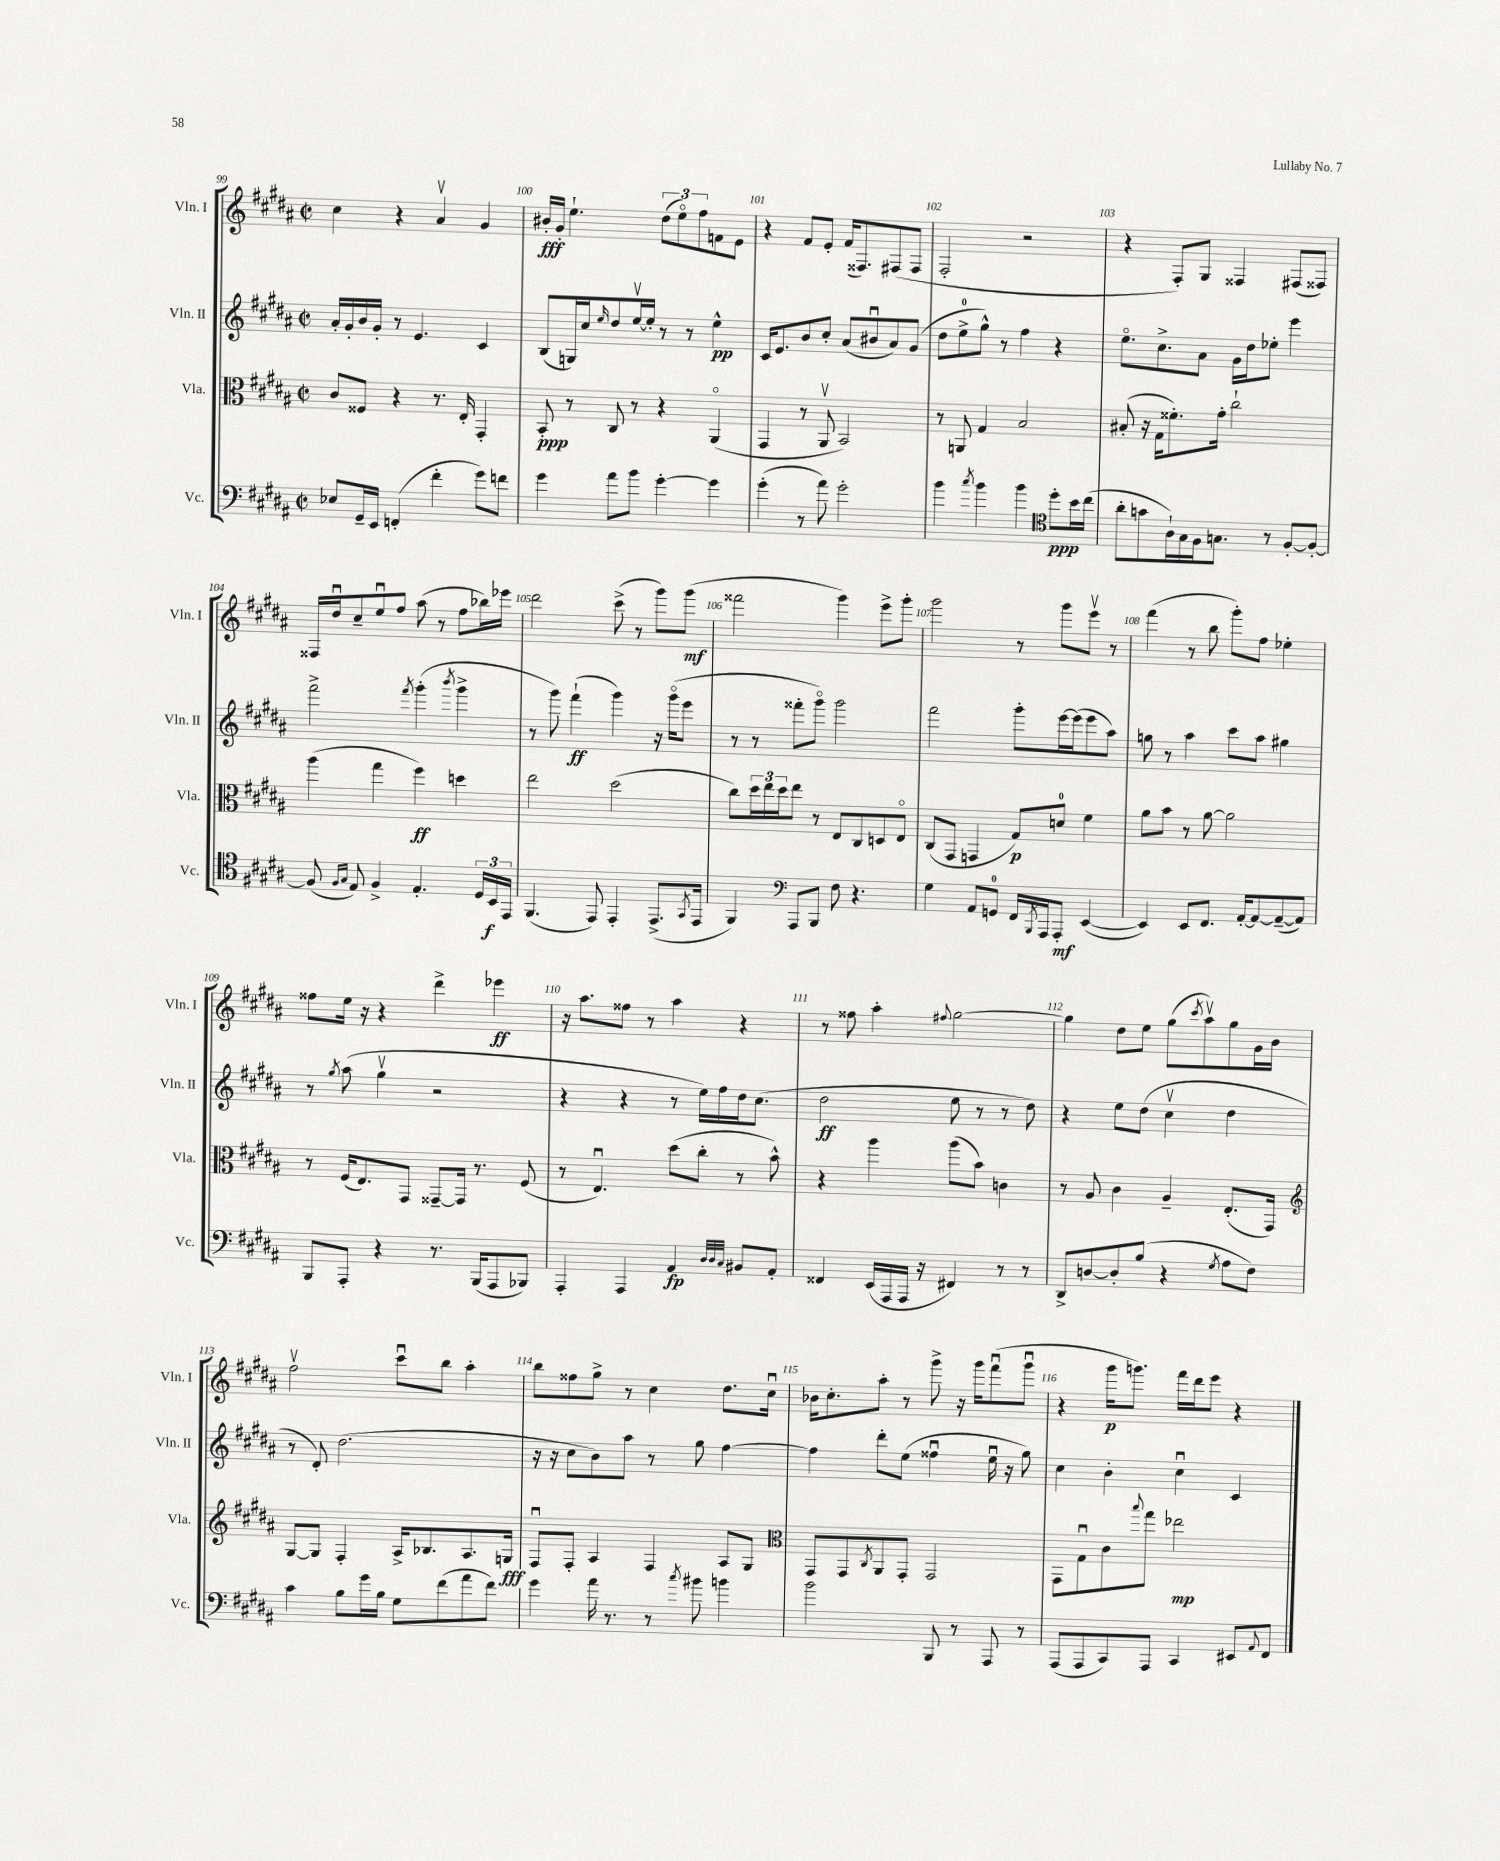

**kern	**kern	**kern	**kern
*staff4	*staff3	*staff2	*staff1
*clefF4	*clefC3	*clefG2	*clefG2
*k[f#c#g#d#a#]	*k[f#c#g#d#a#]	*k[f#c#g#d#a#]	*k[f#c#g#d#a#]
*M2/2	*M2/2	*M2/2	*M2/2
*met(c|)	*met(c|)	*met(c|)	*met(c|)
8E-/L	8c#/L	16a#'/LL	4cc#\
.	.	16g#'/	.
16GG#~/L	8F##/J	16b/	.
16EE/JJ	.	16g#'/JJ	.
(4FF'/	4r	8r	4r
.	.	4.e/	.
4f#'\	8.r	.	4a#v/
.	16E'/	.	.
8g#\L)	4GG#'/	4c#/	4g#/
8f\J	.	.	.
=	=	=	=
4g#\	8BB'/	(8B/L	16b#'/LL
.	.	.	16g#'/JJ
.	8r	16G/L)	4.ee`\
.	.	16cc#/J	.
.	.	16qqee/	.
8a#\L	8C#/	8dd#/	.
8b\J	8r	[16eev/L	.
.	.	16ee'/]JJ	.
[4g#'\	4r	8r	(12dd#\L
.	.	.	12eeo\)
.	.	8r	.
.	.	.	12ff#\
4g#\]	(4AA#o/	4ee^^\	8f\
.	.	.	8e\J
=	=	=	=
(4g#'\	4GG#/	16c#/LK	4r
.	.	8.e/	.
8r	8r	8b/	8f#/L
8a#\)	8AA#v/	8cc#'/J	8e'/J
2g#'\	2BB/)	(8a#/L	(16f#/LK
.	.	.	8.F##/)
.	.	8b#u/	.
.	.	8a#/)	(8F#/
.	.	(8g#/J	8F#/J
=	=	=	=
4b\	8r	8dd#\L	2F#'/
.	8AA/	8ee^\	.
8qcc#/	.	.	.
4b\	4G#/	8gg#^^\J)	.
.	.	8r	.
4b\	2B/	4ff#\	2r
*clefC4	*	*	*
8dd#'\L	.	4r	.
16b\L	.	.	.
(16cc#\JJ	.	.	.
=	=	=	=
8a#'\L	(8B#'/	8.eeo\L	4r
8g\	16r	.	.
.	16G#\LK	8.cc#^\	.
16A#`\L)	8.f##'\)	.	8F#'/L)
16G#\	.	.	.
16F#\J	.	8a#\J	8G#/J
8.G\J	16g#'\Jk	.	.
.	2cc#`\	16g#\LL	4F##/
.	.	16dd#\J	.
8r	.	8ee-'\J	.
[8F#'/L	.	4eee\	(8F#/L
8F#'/_J	.	.	8F##/J)
=	=	=	=
(8F#/]	(4aa#\	2fff#^\	16F##/LL
.	.	.	16dd#u/J
16qqF#/LL	.	.	.
16qqG#/JJ	.	.	.
8E/)	.	.	8cc#~/
4F#^/	4gg#\	.	8eeu/
.	.	.	8ff#/J
.	.	8qfff#/	.
4.E'/	4ff#\)	(4ggg#'\	(8aa#\
.	.	.	8r
.	.	8qbbb/	.
.	4dd\	4ggg#^\	8ff#\L
24D#/LL	.	.	16bb-\L)
24BB/	.	.	.
.	.	.	16eee-\JJ
24EE/JJ	.	.	.
=	=	=	=
(4.FF#/	2ee\	8r	2ddd#\
.	.	8ggg#\)	.
.	.	(4fff#`\	.
8EE/)	.	.	.
4EE'/	(2dd#\	4ggg#\)	(8ccc#^\
.	.	.	8r
(8.EE^/L	.	16r	8ggg#\L)
.	.	(16ggg#o\LK	.
.	.	8eee\J	(8ggg#\J
8qGG#/	.	.	.
16EE/Jk	.	.	.
=	=	=	=
4FF#/)	8cc#\L)	8r	2fff##\
.	24dd#\L	8r	.
.	24ee\	.	.
.	24dd#\J	.	.
*clefF4	*	*	*
8AAA#/L	8ee\J	8fff##'\L	.
8BBB/J	8r	8ggg#o\J)	.
8F#\	8E/L	2ggg#\	4ggg#\)
4.r	8C#/	.	.
.	8D/	.	8eee^\L
.	8Eo/J	.	8ggg#'\J
=	=	=	=
4G#\	(8C#/L	2fff#\	2ggg#\
.	8GG#/J	.	.
8AA#/L	4GG/	.	.
8GG/J	.	.	.
16FF#/LL	8G#/L)	8ggg#'\L	8r
8qBBB/	.	.	.
16AAA#/J	.	.	.
8AAA#'/J	8d/J	[16eee\L	8ggg#\L
.	.	(16eee\]J	.
([4EE/	4f#\	8eee\	8eeev\J
.	.	8aa#\J)	8r
=	=	=	=
4EE/])	8a#\L	8gg\	(4fff#\
.	8b\J	8r	.
8EE/L	8r	4aa#\	8r
8.FF#/J	[8a#\	.	8bb\
.	2a#\]	8ccc#\L	8ggg#'\L)
[16AA#'/LK	.	.	.
8AA#/_	.	8aa#\J	8ff#\J
(8AA#~/_	.	4gg#\	4ee-'\
8AA#/]J)	.	.	.
=	=	=	=
8BBB/L	8r	8r	8ff##\L
.	.	8qgg#/	.
8AAA#'/J	(16F#/LK	(8aa#\	16ee\Jk
.	8.E/)	.	16r
4r	.	4gg#v\	4r
.	8GG#/J	.	.
8.r	[8GG##~/L	2r	4ddd#^\
.	16GG##/]Jk	.	.
(16BBB/LK	8.r	.	.
8AAA#/	.	.	4eee-\
8BBB-/J)	(8F#/	.	.
=	=	=	=
4AAA#'/	8r	4r	16r
.	.	.	8.aa#\L
.	4.Eu/)	.	.
4AAA#/	.	4r	8ff##\J
.	.	.	8r
4AA#/	(8dd#\L	8r	4aa#\
.	8cc#'\J	16ee\LL)	.
.	.	16ff#\	.
32qqD#/LLL	.	.	.
32qqD#/	.	.	.
32qqC#/JJJ	.	.	.
8BB#/L	8r	16dd#\J	4r
.	.	(8.cc#\J	.
8AA#'/J	8b^^\)	.	.
=	=	=	=
4FF##/	4r	2dd#\	8r
.	.	.	8ff##\
(16EE/LL	4aa#\	.	4aa#'\
16AAA#/	.	.	.
16AAA#/JJ	.	.	.
16r	.	.	.
.	.	.	8qqff#/
4FF#/)	(8aa#\L	8ee\	[2gg#\
.	8b\J)	8r	.
8r	4c\	8r	.
8r	.	8dd#\)	.
=	=	=	=
8DD#^/L	8r	4r	4gg#\]
[8D/	8A#/	.	.
8D'/]	4c#\	8ee\L	8dd#\L
(8B/J	.	(8dd#\J	8ee\J
4r	4A#~/	4cc#v\	(8gg#\L
.	.	.	8qccc#/
.	.	.	8aa#v\)
8qG#/	.	.	.
8A#\L	(8.E'/L	4dd#\	8gg#\
8F#\J)	.	.	16g#\L
.	16GG#/Jk)	.	16b\JJ
=	=	=	=
*	*clefG2	*	*
4c#\	[8G#/L	8r	2ff#v\
.	8G#/]J	8d#'/)	.
8B\L	4F#'/	(2.dd#\	.
16g#\L	.	.	.
16B\JJ	.	.	.
8G#\L	16A#^/LK	.	8ccc#u\L
.	8.B-/	.	.
(8f#\	.	.	8bb\J
8a#\	8.A#/	.	4aa#'\
8f#\J)	.	.	.
.	16G/Jk	.	.
=	=	=	=
4g#\	8F#u/L	16r	8bb\L
.	.	16r	.
.	8F#'/J	8cc#\L	8ff##\
16a#\	4A#/	8b\)	8gg#^\J
8.r	.	.	.
.	.	8aa#\J	8r
8r	4F#/	8r	4cc#\
8qcc#/	.	.	.
8b#\	.	8gg#\	.
4b\	8A#/L	[4ff#\	8.dd#\L
.	8G#/J	.	.
.	.	.	16cc#u\Jk
=	=	=	=
*	*clefC3	*	*
2b\	8GG#/L	4ff#\]	16b-\LK
.	.	.	8.cc#'\
.	8GG#/	.	.
.	8qC#/	.	.
.	8AA#/	8ddd#'\L	8aa#'\J
.	8GG#'/J	(8ee\J	8r
8BBB/	2GG#/	4ff##u\	8ggg#^\
8r	.	.	16r
.	.	.	16ggg#\LK
8AAA#/	.	16eeu\	(8fff#u\
.	.	16r	.
8r	.	8gg#\)	8ggg#u\J
=	=	=	=
(8AAA#/L	8GG#\L	4cc#\	4r
8AAA#/	8G#u\	.	.
8CC#/)	8c#\	4b'\	16ggg#\LK
.	.	.	8.ggg\J)
.	8qqbb/	.	.
8AAA#/J	8gg#\J	.	.
4CC#/	2ee-\	4cc#u\	16fff#\LL
.	.	.	16ddd#\J
.	.	.	8eee\J
8EE#/L	.	4c#/	4r
8qqAA#/	.	.	.
8FF#/J	.	.	.
==	==	==	==
*-	*-	*-	*-
